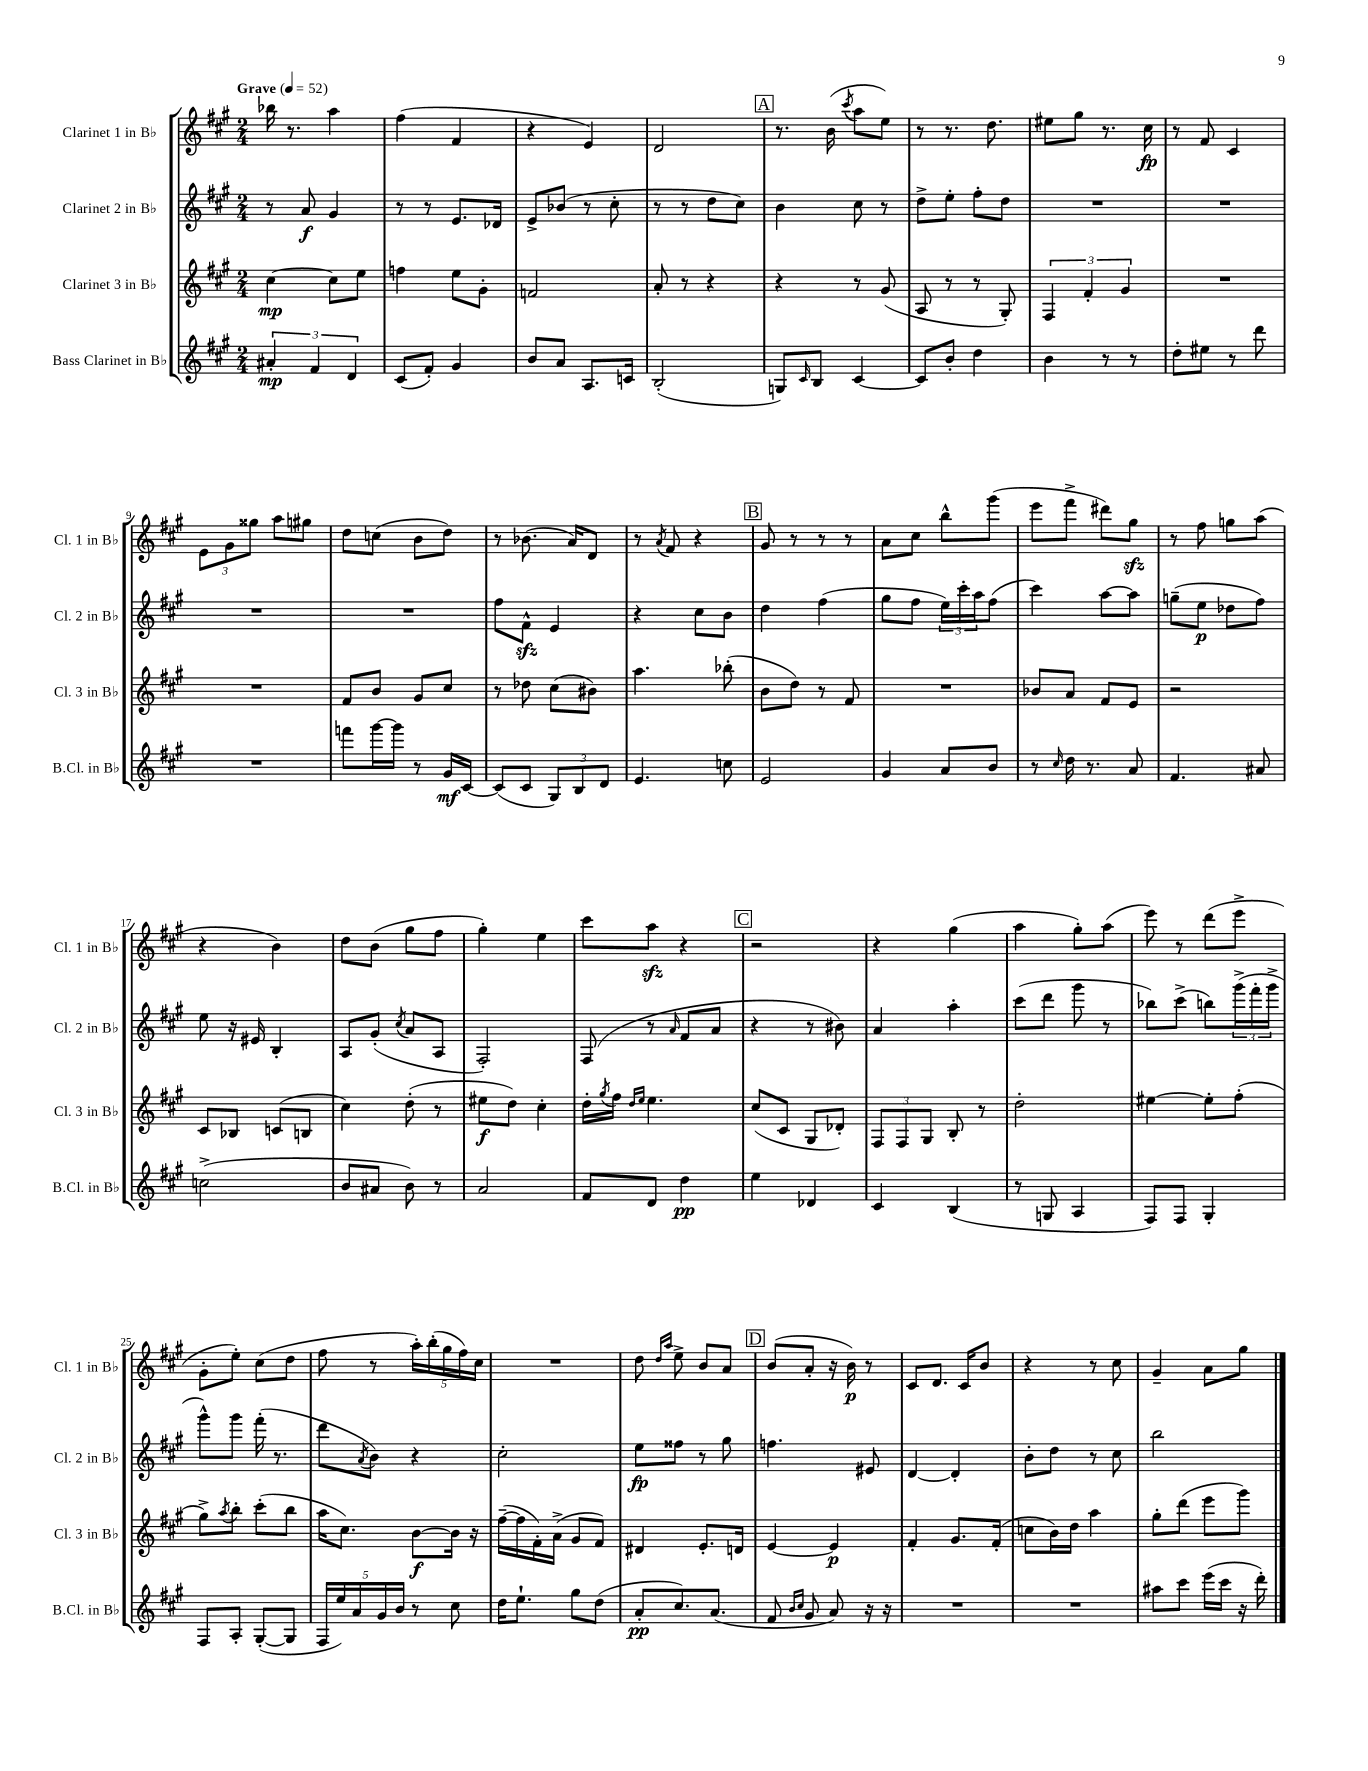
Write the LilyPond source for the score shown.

<<
\new StaffGroup <<
\new Staff = "s0" \with { instrumentName = "Clarinet 1 in Bb" shortInstrumentName = "Cl. 1 in Bb" } {
    \clef treble \key a \major \numericTimeSignature \time 2/4 \tempo "Grave" 4 = 52
    bes''16 r8. a''4 |
    fis''4( fis'4 |
    r4 e'4) |
    d'2 |
    \mark \markup { \box "A" } r8. b'16( \acciaccatura { cis'''8 } a''8 e''8) |
    r8 r8. d''8. |
    eis''8 gis''8 r8. cis''16\fp |
    r8 fis'8 cis'4 |
    \tuplet 3/2 { e'8 gis'8 gisis''8 } a''8 gis''8 |
    d''8 c''8( b'8 d''8) |
    r8 bes'8.( a'16) d'8 |
    r8 \acciaccatura { a'8 } fis'8 r4 |
    \mark \markup { \box "B" } gis'8 r8 r8 r8 |
    a'8 cis''8 b''8-^ gis'''8( |
    e'''8 fis'''8-> dis'''8) gis''8\sfz |
    r8 fis''8 g''8 a''8( |
    r4 b'4) |
    d''8 b'8( gis''8 fis''8 |
    gis''4-.) e''4 |
    cis'''8 a''8\sfz r4 |
    \mark \markup { \box "C" } r2 |
    r4 gis''4( |
    a''4 gis''8-.) a''8( |
    e'''8) r8 d'''8( e'''8-> |
    gis'8-. e''8-.) cis''8( d''8 |
    fis''8 r8 \tuplet 5/4 { a''16-.) b''16-.( gis''16 fis''16) cis''16 } |
    R2 |
    d''8 \grace { d''16 a''16 } e''8-> b'8 a'8 |
    \mark \markup { \box "D" } b'8( a'8-. r16 b'16\p) r8 |
    cis'8 d'8. cis'16 b'8 |
    r4 r8 cis''8 |
    gis'4-- a'8 gis''8 \bar "|." |
}
\new Staff = "s1" \with { instrumentName = "Clarinet 2 in Bb" shortInstrumentName = "Cl. 2 in Bb" } {
    \clef treble \key a \major \numericTimeSignature \time 2/4
    r8 a'8\f gis'4 |
    r8 r8 e'8. des'16 |
    e'8-> bes'8( r8 cis''8-. |
    r8 r8 d''8 cis''8) |
    \mark \markup { \box "A" } b'4 cis''8 r8 |
    d''8-> e''8-. fis''8-. d''8 |
    R2 |
    R2 |
    R2 |
    R2 |
    fis''8 fis'8-^\sfz e'4 |
    r4 cis''8 b'8 |
    \mark \markup { \box "B" } d''4 fis''4( |
    gis''8 fis''8 \tuplet 3/2 { e''16) cis'''16-. a''16 } fis''8( |
    cis'''4) a''8~ a''8 |
    g''8--( e''8\p des''8 fis''8) |
    e''8 r16 eis'16 b4-. |
    a8 gis'8-.( \acciaccatura { cis''8 } a'8 a8 |
    fis2-.) |
    fis8( r8 \grace { a'16 } fis'8 a'8 |
    \mark \markup { \box "C" } r4 r8 bis'8) |
    a'4 a''4-. |
    cis'''8( d'''8 gis'''8 r8 |
    bes''8) cis'''8->( b''8) \tuplet 3/2 { gis'''16->( fis'''16-. gis'''16-> } |
    gis'''8-^) gis'''8 fis'''16-.( r8. |
    d'''8 \acciaccatura { a'8 } b'8) r4 |
    cis''2-. |
    e''8\fp fisis''8 r8 gis''8 |
    \mark \markup { \box "D" } f''4. eis'8 |
    d'4~ d'4-. |
    b'8-. d''8 r8 cis''8 |
    b''2 \bar "|." |
}
\new Staff = "s2" \with { instrumentName = "Clarinet 3 in Bb" shortInstrumentName = "Cl. 3 in Bb" } {
    \clef treble \key a \major \numericTimeSignature \time 2/4
    cis''4~\mp cis''8 e''8 |
    f''4 e''8 gis'8-. |
    f'2 |
    a'8-. r8 r4 |
    \mark \markup { \box "A" } r4 r8 gis'8( |
    a8 r8 r8 gis8-.) |
    \tuplet 3/2 { fis4 fis'4-. gis'4 } |
    R2 |
    R2 |
    fis'8 b'8 gis'8 cis''8 |
    r8 des''8 cis''8( bis'8) |
    a''4. bes''8-.( |
    \mark \markup { \box "B" } b'8 d''8) r8 fis'8 |
    R2 |
    bes'8 a'8 fis'8 e'8 |
    r2 |
    cis'8 bes8 c'8( b8 |
    cis''4) d''8-.( r8 |
    eis''8\f d''8) cis''4-. |
    d''16-. \acciaccatura { gis''8 } fis''16 \grace { d''16 e''16 } e''4. |
    \mark \markup { \box "C" } cis''8( cis'8 gis8 des'8-.) |
    \tuplet 3/2 { fis8 fis8 gis8 } b8-. r8 |
    d''2-. |
    eis''4~ eis''8-. fis''8-.( |
    gis''8->) \acciaccatura { a''8 } b''8-. cis'''8-.( b''8 |
    a''16 cis''8.) b'8~\f b'16 r16 |
    fis''16~--( fis''16 fis'16-.) a'16->( gis'8 fis'8) |
    dis'4 e'8.-. d'16 |
    \mark \markup { \box "D" } e'4~ e'4\p |
    fis'4-. gis'8. fis'16-.( |
    c''8 b'16) d''16 a''4 |
    gis''8-. d'''8( e'''8 gis'''8) \bar "|." |
}
\new Staff = "s3" \with { instrumentName = "Bass Clarinet in Bb" shortInstrumentName = "B.Cl. in Bb" } {
    \clef treble \key a \major \numericTimeSignature \time 2/4
    \tuplet 3/2 { ais'4-.\mp fis'4 d'4 } |
    cis'8( fis'8-.) gis'4 |
    b'8 a'8 a8. c'16 |
    b2-.( |
    \mark \markup { \box "A" } g8) \grace { cis'16 } b8 cis'4~ |
    cis'8 b'8-. d''4 |
    b'4 r8 r8 |
    d''8-. eis''8 r8 d'''8 |
    R2 |
    f'''8 gis'''16~ gis'''16 r8 gis'16\mf cis'16~ |
    cis'8( cis'8 \tuplet 3/2 { gis8) b8 d'8 } |
    e'4. c''8 |
    \mark \markup { \box "B" } e'2 |
    gis'4 a'8 b'8 |
    r8 \grace { cis''16 } d''16 r8. a'8 |
    fis'4. ais'8 |
    c''2->( |
    b'8 ais'8 b'8) r8 |
    a'2 |
    fis'8 d'8 d''4\pp |
    \mark \markup { \box "C" } e''4 des'4 |
    cis'4 b4( |
    r8 g8 a4 |
    fis8) fis8 gis4-. |
    fis8 a8-. gis8~-.( gis8 |
    \tuplet 5/4 { fis16 e''16) a'16 gis'16 b'16 } r8 cis''8 |
    d''16 e''8.-! gis''8 d''8( |
    a'8-.\pp cis''8.) a'8.( |
    \mark \markup { \box "D" } fis'8 \grace { b'16 cis''16 } gis'8 a'8) r16 r16 |
    R2 |
    R2 |
    ais''8 cis'''8 e'''16( cis'''16 r16 d'''16-.) \bar "|." |
}
>>
>>
